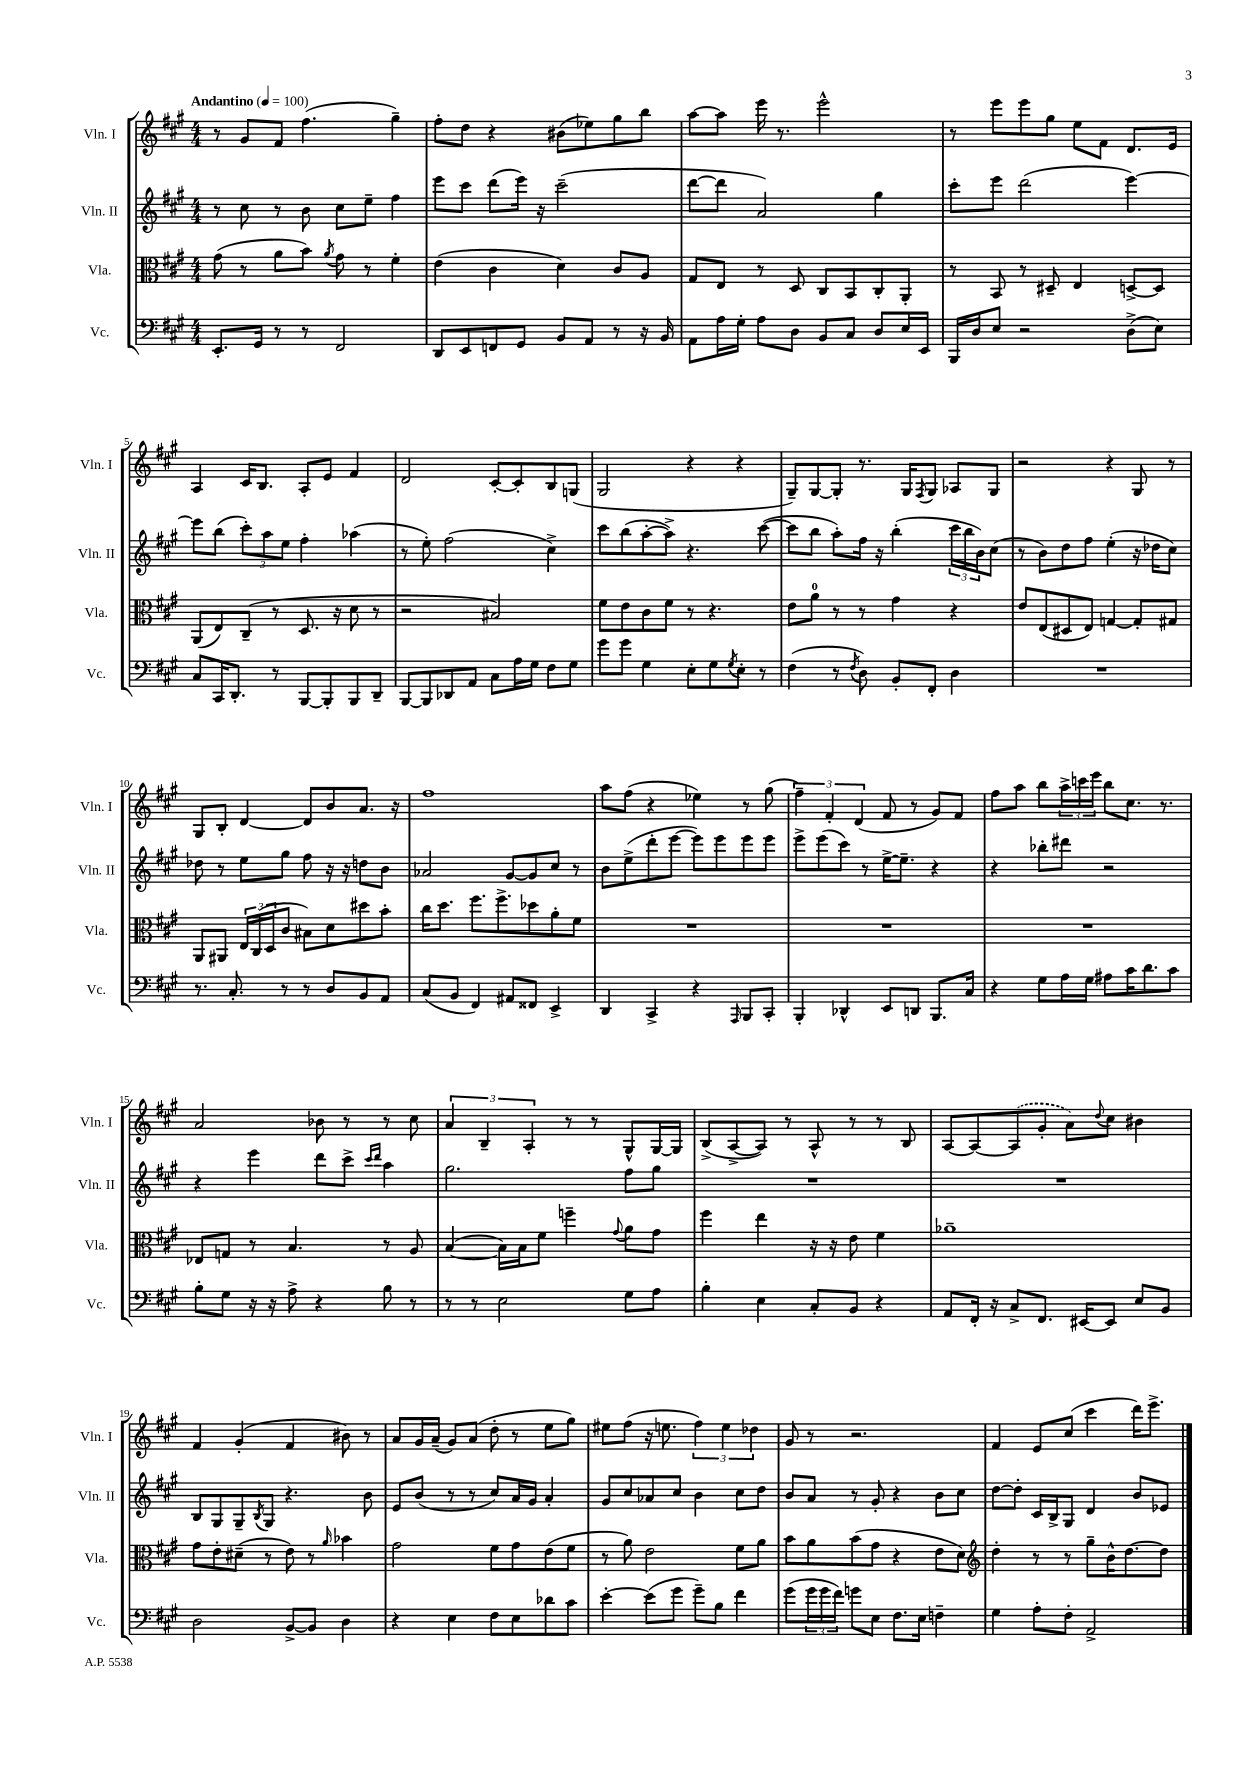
<<
\new StaffGroup <<
\new Staff = "s0" \with { instrumentName = "Vln. I" shortInstrumentName = "Vln. I" } {
    \clef treble \key a \major \numericTimeSignature \time 4/4 \tempo "Andantino" 4 = 100
    r8 gis'8 fis'8 fis''4.( gis''4--) |
    fis''8-. d''8 r4 bis'8( ees''8) gis''8 b''8 |
    a''8~ a''8 e'''16 r8. e'''2-^ |
    r8 e'''8 e'''8 gis''8 e''8 fis'8 d'8. e'16 |
    a4 cis'16 b8. a8-. e'8 fis'4 |
    d'2 cis'8~-. cis'8-. b8 g8( |
    gis2 r4 r4 |
    gis8--) gis8~ gis8-. r8. gis16 \acciaccatura { fis8 } gis8 aes8 gis8 |
    r2 r4 gis8 r8 |
    gis8 b8-. d'4~ d'8 b'8 a'8. r16 |
    fis''1 |
    a''8 fis''8( r4 ees''4) r8 gis''8( |
    \tuplet 3/2 { fis''4--) fis'4-. d'4( } fis'8 r8 gis'8) fis'8 |
    fis''8 a''8 b''8 \tuplet 3/2 { a''16-> c'''16 e'''16 } b''8 cis''8. r8. |
    a'2 bes'8 r8 r8 cis''8 |
    \tuplet 3/2 { a'4 b4-- a4-. } r8 r8 gis8-^ gis16~ gis16 |
    b8->( a8~-> a8) r8 a8-^ r8 r8 b8 |
    a8~ a8~ \once \slurDashed a8( gis'8-. a'8) \appoggiatura { d''8 } cis''8 bis'4 |
    fis'4 gis'4-.( fis'4 bis'8) r8 |
    a'8 gis'16 a'16--( gis'8) a'8( d''8-. r8 e''8 gis''8) |
    eis''8 fis''8( r16 e''8. \tuplet 3/2 { fis''4) e''4 des''4 } |
    gis'8 r8 r2. |
    fis'4 e'8 cis''8( cis'''4 d'''16) e'''8.-> \bar "|." |
}
\new Staff = "s1" \with { instrumentName = "Vln. II" shortInstrumentName = "Vln. II" } {
    \clef treble \key a \major \numericTimeSignature \time 4/4
    r8 cis''8 r8 b'8 cis''8 e''8-- fis''4 |
    e'''8 cis'''8 d'''8( e'''16) r16 cis'''2--( |
    d'''8~ d'''8 a'2) gis''4 |
    cis'''8-. e'''8 d'''2( e'''4~) |
    e'''8 b''8( \tuplet 3/2 { cis'''8-.) a''8 e''8 } fis''4-. aes''4( |
    r8 e''8-.) fis''2( cis''4->) |
    cis'''8 b''8( a''8~-. a''8->) r4. cis'''8~( |
    cis'''8 b''8 a''8-.) fis''16 r16 b''4-.( \tuplet 3/2 { cis'''16 b''16 b'16) } cis''8( |
    r8 b'8) d''8 fis''8 e''4-.( r16 des''16 cis''8) |
    des''8 r8 e''8 gis''8 fis''8 r16 r16 d''8 b'8 |
    aes'2 gis'8~ gis'8 cis''8 r8 |
    b'8 e''8->( d'''8-. e'''8~ e'''8) e'''8 e'''8 e'''8 |
    e'''8-> e'''8( cis'''8) r8 e''16~-> e''8.-- r4 |
    r4 bes''8-. dis'''8 r2 |
    r4 e'''4 d'''8 cis'''8-> \grace { cis'''16 d'''16 } a''4 |
    gis''2. fis''8 gis''8 |
    R1 |
    R1 |
    b8 gis8 gis8-- \acciaccatura { b8 } gis8 r4. b'8 |
    e'8 b'8( r8 r8 cis''8) a'16 gis'16 a'4-. |
    gis'8 cis''8 aes'8 cis''8 b'4 cis''8 d''8 |
    b'8 a'8 r8 gis'8-. r4 b'8 cis''8 |
    d''8~ d''8-. cis'16 b16-> gis8 d'4 b'8 ees'8 \bar "|." |
}
\new Staff = "s2" \with { instrumentName = "Vla." shortInstrumentName = "Vla." } {
    \clef alto \key a \major \numericTimeSignature \time 4/4
    gis'8( r8 a'8 b'8) \acciaccatura { a'8 } gis'8 r8 fis'4-. |
    e'4( cis'4 d'4) cis'8 a8 |
    gis8 e8 r8 d8 cis8 b,8 cis8-. a,8-. |
    r8 b,8 r8 dis8-- e4 d8~-> d8 |
    a,8( e8) cis8--( r8 d8. r16 d'8 r8 |
    r2 bis2) |
    fis'8 e'8 cis'8 fis'8 r8 r4. |
    e'8 a'8-0 r8 r8 gis'4 r4 |
    e'8 e8( dis8 e8) g4~ g8-. gis8 |
    a,8 ais,8 \tuplet 3/2 { e16 cis16( d16 } cis'8 bis8) d'8 dis''8 b'8-. |
    cis''16 d''8. fis''8. fis''8.-> des''8 a'8-. fis'8 |
    R1 |
    R1 |
    R1 |
    ees8 g8 r8 b4. r8 a8 |
    b4~( b16) b16 fis'8 f''4-- \appoggiatura { gis'8 } a'8 gis'8 |
    fis''4 e''4 r16 r16 e'8 fis'4 |
    aes'1-- |
    gis'8 e'8-. dis'8--( r8 e'8) r8 \grace { a'16 } bes'4 |
    gis'2 fis'8 gis'8 e'8( fis'8 |
    r8 a'8) e'2 fis'8 a'8 |
    b'8 a'8 b'8( gis'8 r4 e'8 d'8) |
    \clef treble d''4-. r8 r8 gis''8-- b'16-^ d''8.~ d''8 \bar "|." |
}
\new Staff = "s3" \with { instrumentName = "Vc." shortInstrumentName = "Vc." } {
    \clef bass \key a \major \numericTimeSignature \time 4/4
    e,8.-. gis,16 r8 r8 fis,2 |
    d,8 e,8 f,8 gis,8 b,8 a,8 r8 r16 b,16 |
    a,8 a16 gis16-. a8 d8 b,8 cis8 d8 e16 e,16 |
    b,,16 d16 e8 r2 d8->( e8) |
    cis8 cis,16 d,8.-. r8 b,,8~ b,,8-. b,,8 d,8-- |
    b,,8~ b,,8 des,8 a,8 cis8 a16 gis16 fis8 gis8 |
    gis'8 gis'8 gis4 e8-. gis8 \acciaccatura { gis8 } e8-. r8 |
    fis4( r8 \acciaccatura { fis8 } d8) b,8-. fis,8-. d4 |
    R1 |
    r8. cis8.-. r8 r8 d8 b,8 a,8 |
    cis8( b,8 fis,4) ais,8 fisis,8 e,4-> |
    d,4 cis,4-> r4 \grace { a,,16 } b,,8 cis,8-. |
    b,,4-. des,4-^ e,8 d,8 b,,8. cis16 |
    r4 gis8 a16 gis16 ais8 cis'16 d'8. cis'8 |
    b8-. gis8 r16 r16 a8-> r4 b8 r8 |
    r8 r8 e2 gis8 a8 |
    b4-. e4 cis8-. b,8 r4 |
    a,8 fis,16-. r16 cis8-> fis,8. eis,16~ eis,8 e8 b,8 |
    d2 b,8~-> b,8 d4 |
    r4 e4 fis8 e8 des'8 cis'8 |
    e'4~-. e'8( gis'8 gis'8--) b8 fis'4 |
    gis'8( \tuplet 3/2 { gis'16 gis'16 fis'16) } g'8 e8 fis8. e16 f4-- |
    gis4 a8-. fis8-. a,2-> \bar "|." |
}
>>
>>
